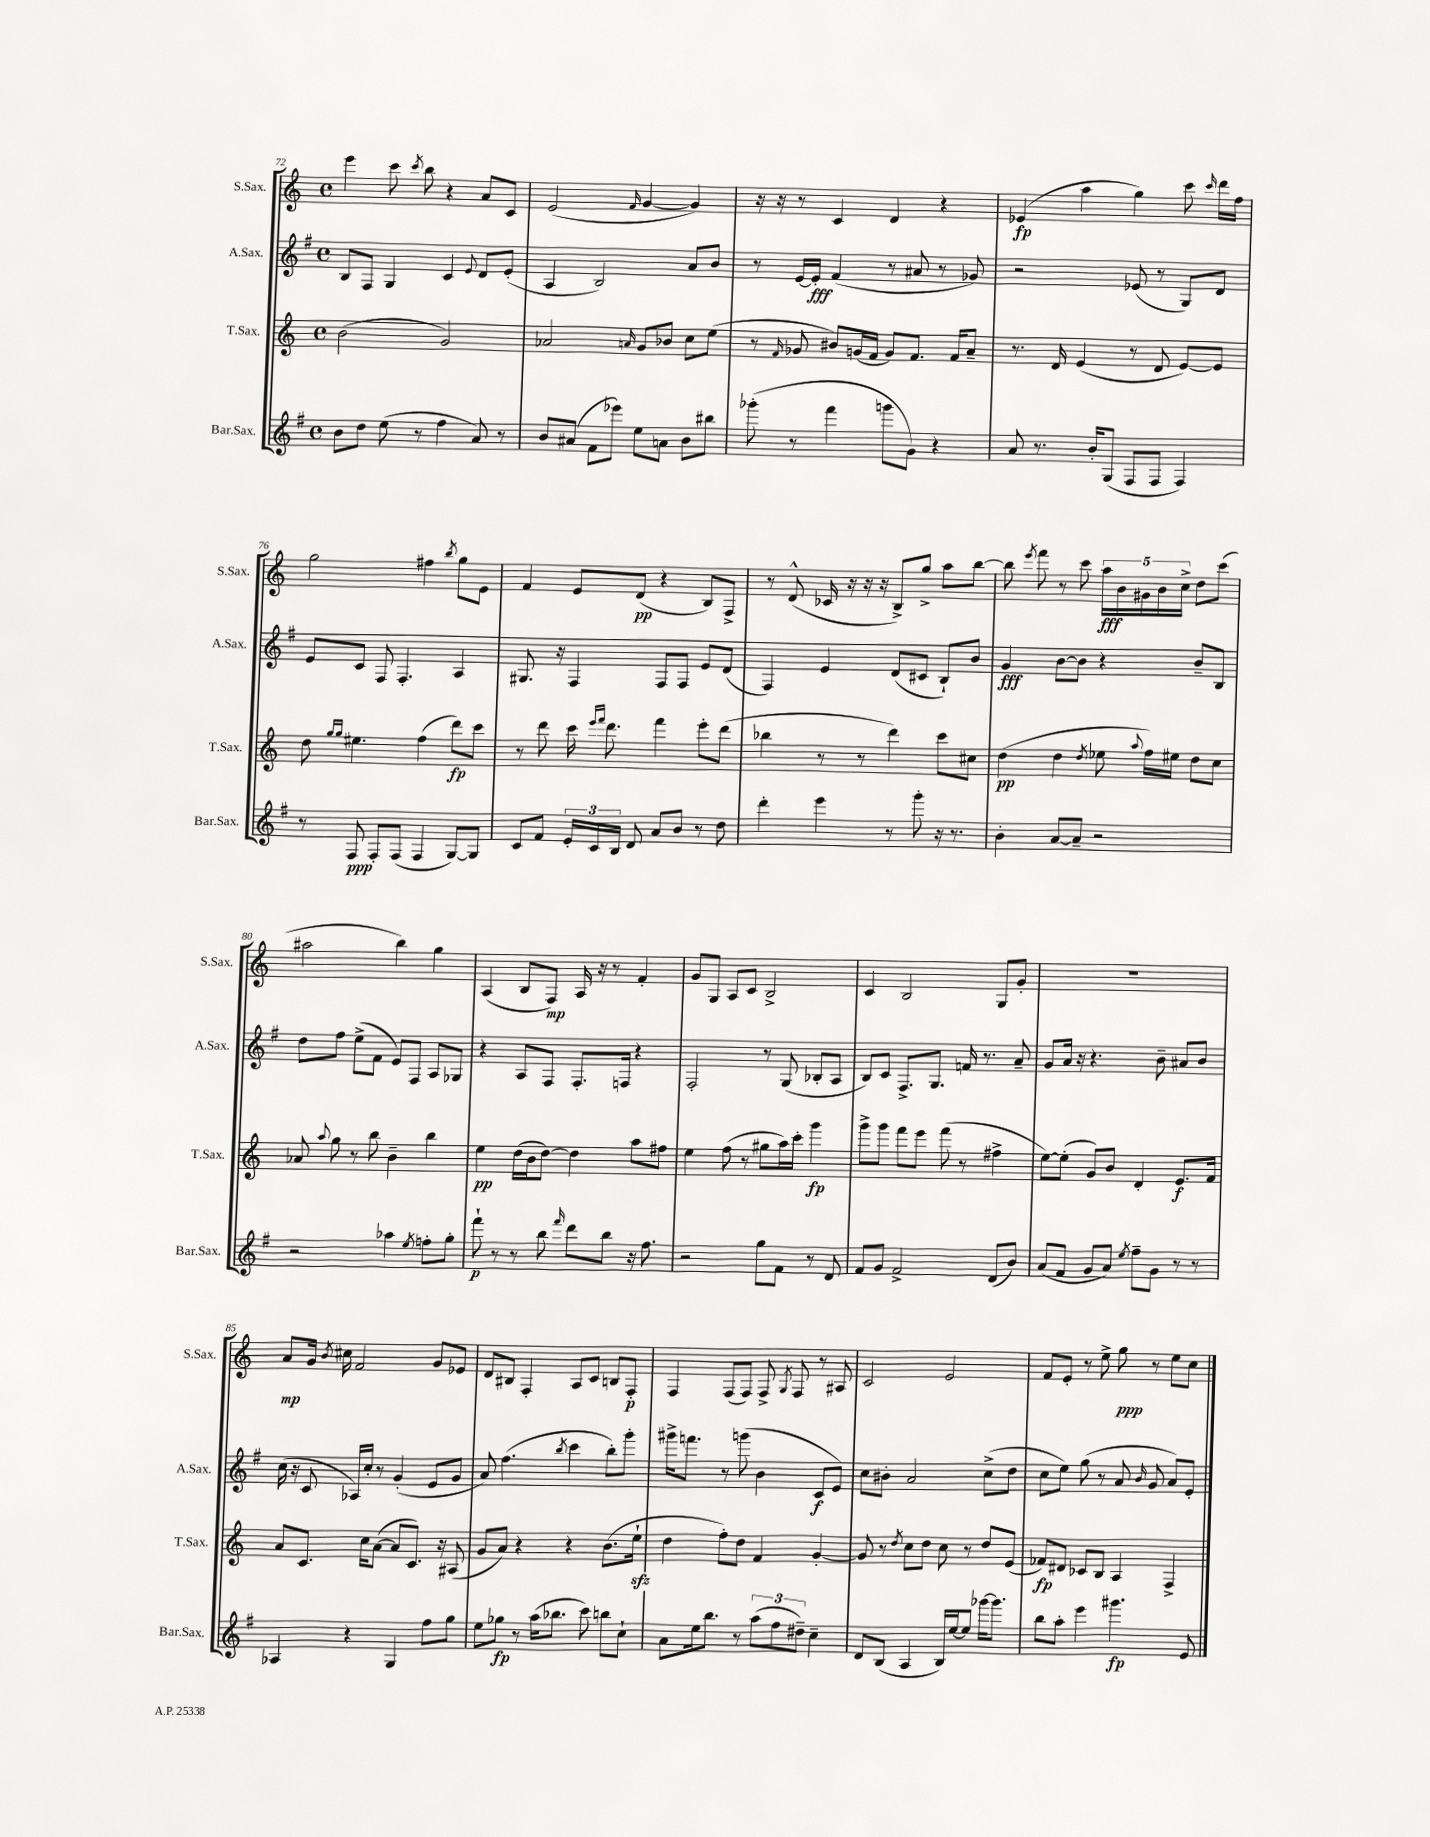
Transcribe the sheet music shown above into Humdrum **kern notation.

**kern	**kern	**kern	**kern
*staff4	*staff3	*staff2	*staff1
*clefG2	*clefG2	*clefG2	*clefG2
*k[f#]	*k[]	*k[f#]	*k[]
*M4/4	*M4/4	*M4/4	*M4/4
*met(c)	*met(c)	*met(c)	*met(c)
8b	(2b	8B	4eee
8dd	.	8F#	.
(8ee	.	4G	8ccc
.	.	.	8qccc
8r	.	.	8bb
4ff#	2g)	4c	4r
.	.	8qqe	.
8a)	.	8d	8a
8r	.	(8e'	8c
=	=	=	=
8b	2a-	4A	(2e
(8a#	.	.	.
8f#	.	2B)	.
8eee-)	.	.	.
.	16qqa	.	16qqf
8ee	8g	.	[4g
8a	8b-	.	.
8b	8cc	8a	4g])
8bb#	(8ee	8b	.
=	=	=	=
(8ggg-'	8r	8r	16r
.	.	.	16r
.	16qqf	.	.
8r	8g-	[16e	8r
.	.	16e']	.
4fff#	8b#)	(4f#	4c
.	(16g	.	.
.	16f	.	.
8ggg	8g)	8r	4d
8g)	8.f	8a#	.
4r	.	8r	4r
.	16f	.	.
.	8a~	8g-)	.
=	=	=	=
8a	8.r	2r	(4e-
8.r	.	.	.
.	16d	.	.
.	(4e	.	4aa
16b'	.	.	.
(8G	.	.	.
8F#	8r	(8e-	4gg)
8F#	8d	8r	.
4F#)	[8e)	8G)	8ccc
.	.	.	16qqccc
.	8e]	8d	16ddd
.	.	.	16ff
=	=	=	=
8r	8dd	8e	2gg
.	16qqgg	.	.
.	16qqgg	.	.
8F#	4.ee#	8c	.
8F#'	.	8F#	.
(8F#	.	4.F#'	.
4F#	(4ff	.	4ff#
.	.	.	8qbb
[8G)	8ddd)	4A	8gg
8G]	8ccc	.	8e
=	=	=	=
8c	8r	8.G#	4f
8f#	8ddd	.	.
.	.	16r	.
24e'	16ccc	4F#	8e
24c	.	.	.
.	16qqeee	.	.
.	16qqfff	.	.
.	8.ddd	.	.
24B	.	.	.
8d	.	.	(8d
8a	4fff	8F#	4r
8b	.	8F#	.
8r	8eee'	8e	8B)
8dd	(8ddd	(8d	8F^
=	=	=	=
4ddd'	4bb-	4F#)	8r
.	.	.	(8d^^
4eee	8r	4e	16c-
.	.	.	16r
.	8r	.	16r
.	.	.	16r
8r	4ddd)	(8d	8B^)
8ggg'	.	8c#	8gg^
16r	8ccc	8B`)	8aa
8.r	.	.	.
.	8cc#	8b	[8bb
=	=	=	=
4b'	(4dd	4g	8bb]
.	.	.	8qeee
.	.	.	8fff
[8a	4dd	[8b	8r
8a~]	.	8b]	8ccc
.	8qdd	.	.
2r	8ee-	4r	20aa
.	.	.	20b
.	.	.	20g#
.	8qqaa	.	.
.	16ff)	.	.
.	.	.	20b
.	16ee#	.	.
.	.	.	20cc^
.	8dd	8b~	8dd
.	8cc	8B	(8ccc
=	=	=	=
2r	8a-	8dd	2aa#
.	8qqaa	.	.
.	8gg	8ff#	.
.	8r	(8ee^	.
.	8bb	8f#	.
4aa-	4b~	8e)	4bb)
.	.	8F#	.
8qee	.	.	.
8ff'	4bb	8A	4gg
8gg'	.	8G-	.
=	=	=	=
8fff#`	4ee	4r	(4A
8r	.	.	.
8r	(16dd	8A	8B
.	16b	.	.
8bb	[8dd)	8F#	8F)
16qqfff#	.	.	.
8ddd	4dd]	8.F#'	16A
.	.	.	16r
8bb	.	.	8r
.	.	16F	.
16r	8aa	4r	4f'
8.ff#	.	.	.
.	8ff#	.	.
=	=	=	=
2r	4ee	2F#'	8g
.	.	.	8G
.	(8ff	.	8A
.	8r	.	8c
8gg	8gg#	8r	2B^
8f#	16aa)	(8G	.
.	16ccc'	.	.
8r	4ggg	8B-'	.
8d	.	8A	.
=	=	=	=
8f#	8ggg^	8B)	4c
8g	8ggg	8c	.
2f#^	8fff	8.F#^	2B
.	8eee	.	.
.	.	8.G	.
.	(8fff	.	.
.	8r	16f	.
.	.	8.r	.
(8d	4ff#^	.	8G
8b)	.	8a~	8g'
=	=	=	=
(8a	[8ee)	8g	1r
8f#	(8ee']	16a	.
.	.	16r	.
8g	8g)	4.r	.
8a)	8b	.	.
8qee	.	.	.
8ff#~	4d'	.	.
8g	.	8b~	.
8r	8.e	8a#	.
8r	.	8b	.
.	16f	.	.
=	=	=	=
4A-	8a	(16cc	8a
.	.	16r	.
.	8.c	8c	16g
.	.	.	8qb
.	.	.	16cc#
4r	.	16A-)	2f
.	16cc	16cc'	.
.	([8a	8r	.
4G	8a]	(4g'	.
.	8.c)	.	.
8ff#	.	8e	8g
.	16r	.	.
8gg	(8A#	8g	8e-
=	=	=	=
8ee	8g	8a)	8d
8gg-	8a)	(4.ff#	8B#
8r	4r	.	4F'
(16aa	.	.	.
8.bb-	.	.	.
.	.	8qbb	.
.	4r	4ccc	8A
8ccc)	.	.	8c
8bb	(8.b	8bb')	8B
8cc`	.	8ggg'	8F'
.	16ee`	.	.
=	=	=	=
8a	4dd	16ggg#^	4F
.	.	8.fff	.
16ee	.	.	.
8.bb	.	.	.
.	8ff')	8r	(8F
8r	8dd	(8ggg	8F)
(12aa	4f	4b	8F^
12ff#	.	.	.
.	.	.	8qG
.	.	.	8F
12dd#~)	.	.	.
4cc~	[4g'	8c	8r
.	.	8e)	8A#
=	=	=	=
8d	8g]	8cc	2c
(8B	8r	8b#'	.
.	8qdd	.	.
4A	8cc	2a	.
.	8dd	.	.
16B)	8cc	.	2e
[16ee	.	.	.
8ee]	8r	.	.
[16ggg-	8dd	(8cc^	.
8.ggg-]	.	.	.
.	(8e	8dd	.
=	=	=	=
8bb	8f-)	8cc	8f
8aa'	8d#	8ee)	8e'
4eee	8c-	(8gg	8r
.	8B	8r	8ee^
4.ggg#	4A	8a	8gg
.	.	16qqb	.
.	.	8g	8r
.	4F^	8a)	8ee
8e	.	8e'	8cc
==	==	==	==
*-	*-	*-	*-
